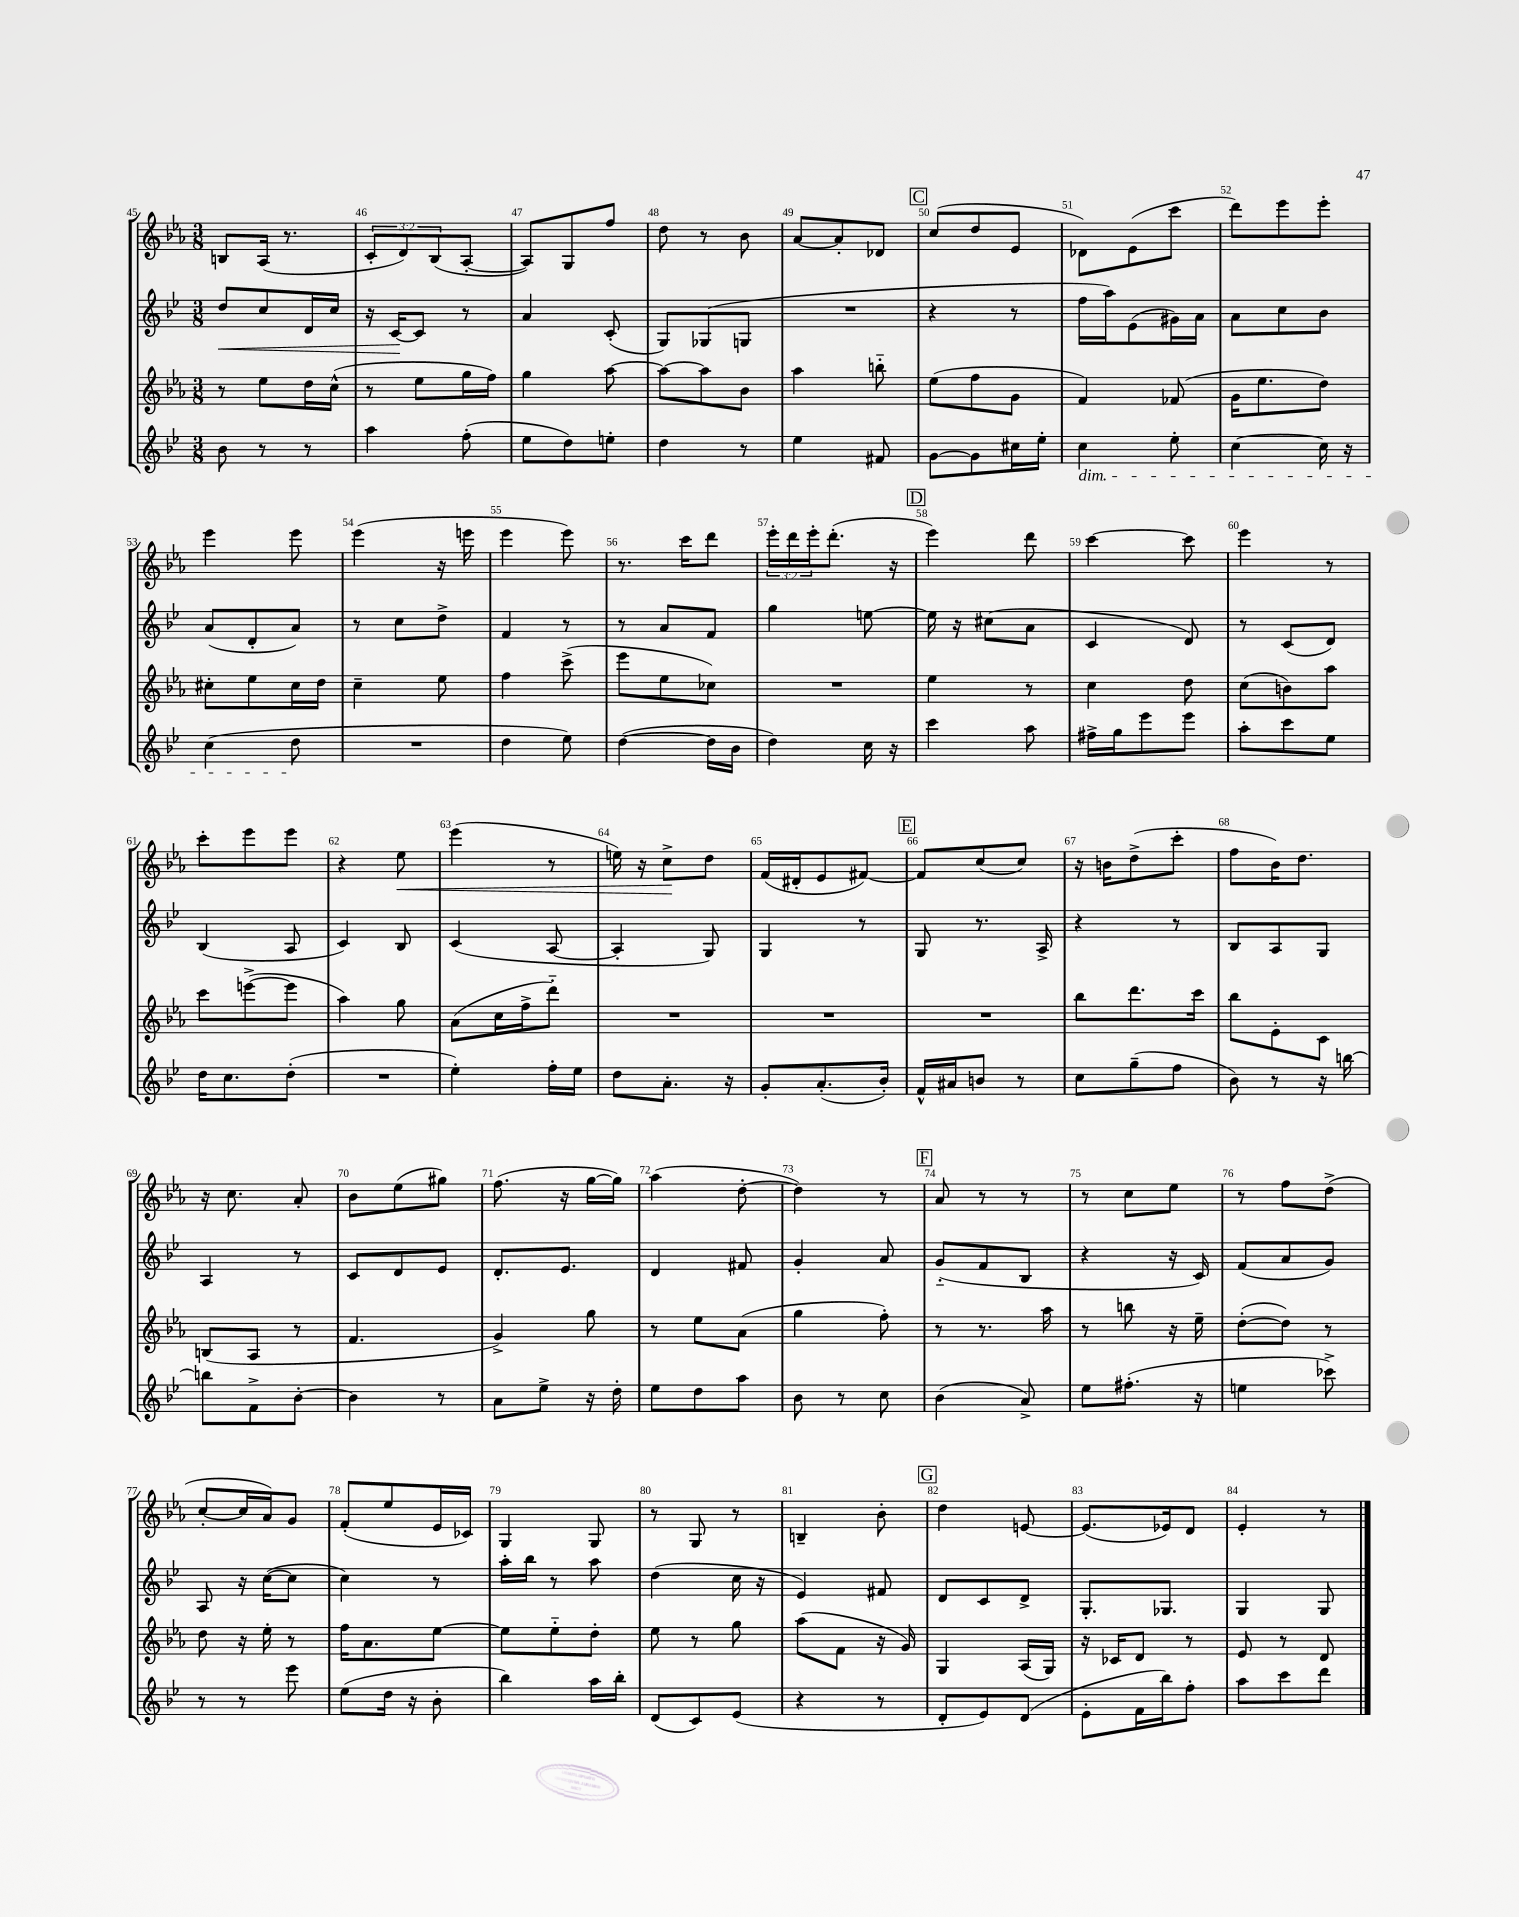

**kern	**kern	**kern	**kern
*staff4	*staff3	*staff2	*staff1
*clefG2	*clefG2	*clefG2	*clefG2
*k[b-e-]	*k[b-e-a-]	*k[b-e-]	*k[b-e-a-]
*M3/8	*M3/8	*M3/8	*M3/8
8b-	8r	8dd	8B
8r	8ee-	8cc	(16A-
.	.	.	8.r
8r	16dd	16d	.
.	(16cc^^	16cc	.
=	=	=	=
4aa	8r	16r	12c'
.	.	[16c	.
.	.	.	12d)
.	8ee-	8c]	.
.	.	.	(12B-
(8ff'	16gg	8r	[8A-'
.	16ff)	.	.
=	=	=	=
8ee-	4gg	4a	8A-])
8dd)	.	.	8G
8ee'	[8aa-	(8c'	8ff
=	=	=	=
4dd	8aa-_	8G)	8dd
.	8aa-]	(8G-	8r
8r	8b-	8G	8b-
=	=	=	=
4ee-	4aa-	4.r	[8a-
.	.	.	8a-']
8f#	8bb'~	.	8d-
=	=	=	=
[8g	(8ee-	4r	(8cc
8g]	8ff	.	8dd
16cc#	8g	8r	8e-
16ee-'	.	.	.
=	=	=	=
4cc	4f)	16ff	8d-)
.	.	16aa)	.
.	.	(8e-	(8e-
8ee-'	(8f-	16g#)	8ccc
.	.	16a	.
=	=	=	=
[4cc	16g	8a	8ddd)
.	8.ee-	.	.
.	.	8cc	8eee-
16cc]	8dd)	8b-	8eee-'
16r	.	.	.
=	=	=	=
(4cc	8cc#'	(8a	4eee-
.	8ee-	8d'	.
8dd	16cc#	8a)	8eee-
.	16dd	.	.
=	=	=	=
4.r	4cc~	8r	(4eee-
.	.	8cc	.
.	8ee-	8dd^	16r
.	.	.	16eee
=	=	=	=
4dd	4ff	4f	4eee-
8ee-)	(8ccc^	8r	8eee-)
=	=	=	=
([4dd	8eee-	8r	8.r
.	8ee-	8a	.
.	.	.	16ccc
16dd]	8cc-)	8f	8ddd
16b-	.	.	.
=	=	=	=
4dd)	4.r	4gg	24eee-'
.	.	.	24ddd
.	.	.	24eee-'
.	.	.	(8.ddd'
16cc	.	[8ee	.
16r	.	.	16r
=	=	=	=
4ccc	4ee-	16ee]	4eee-)
.	.	16r	.
.	.	(8cc#	.
8aa	8r	8a	8ddd
=	=	=	=
16ff#^	4cc	4c	[4ccc
16gg	.	.	.
8eee-	.	.	.
8eee-	8dd	8d)	8ccc]
=	=	=	=
8aa'	(8cc	8r	4eee-
8ccc	8b)	(8c	.
8ee-	8aa-	8d)	8r
=	=	=	=
16dd	8ccc	(4B-	8ccc'
8.cc	.	.	.
.	([8eee^	.	8eee-
(8dd'	8eee]	8A	8eee-
=	=	=	=
4.r	4aa-)	4c)	4r
.	8gg	8B-	8ee-
=	=	=	=
4ee-')	(8a-	(4c	(4eee-
.	16cc	.	.
.	16ff^	.	.
16ff'	8ddd'~)	[8A	8r
16ee-	.	.	.
=	=	=	=
8dd	4.r	4A']	16ee)
.	.	.	16r
8.a'	.	.	8cc^
.	.	8G)	8dd
16r	.	.	.
=	=	=	=
8g'	4.r	4G	(16f
.	.	.	16d#'
(8.a'	.	.	8e-
.	.	8r	[8f#)
16b-')	.	.	.
=	=	=	=
16f^^	4.r	8G	8f#]
16a#	.	.	.
8b	.	8.r	(8cc
8r	.	.	8cc)
.	.	16A^	.
=	=	=	=
8cc	8bb-	4r	16r
.	.	.	16b
(8gg~	8.ddd	.	(8dd^
8ff	.	8r	8ccc'
.	16ccc	.	.
=	=	=	=
8b-)	8bb-	8B-	8ff
8r	8e-'	8A	16b-)
.	.	.	8.dd
16r	8c	8G	.
[16bb	.	.	.
=	=	=	=
8bb]	(8B	4A	16r
.	.	.	8.cc
8f^	8A-	.	.
[8b-'	8r	8r	8a-'
=	=	=	=
4b-]	4.f	8c	8b-
.	.	8d	(8ee-
8r	.	8e-	8gg#)
=	=	=	=
8a	4g^)	8.d'	(8.ff
8ee-^	.	.	.
.	.	8.e-	16r
16r	8gg	.	[16gg
16dd'	.	.	16gg])
=	=	=	=
8ee-	8r	4d	(4aa-
8dd	8ee-	.	.
8aa	(8a-	8f#	[8dd'
=	=	=	=
8b-	4gg	4g'	4dd])
8r	.	.	.
8cc	8ff')	8a	8r
=	=	=	=
(4b-	8r	(8g'~	8a-
.	8.r	8f	8r
8a^)	.	8B-	8r
.	16aa-	.	.
=	=	=	=
8ee-	8r	4r	8r
(8.ff#'	8bb	.	8cc
.	16r	16r	8ee-
16r	16ee-~	16c)	.
=	=	=	=
4ee	([8dd'	(8f	8r
.	8dd])	8a	8ff
8ccc-^)	8r	8g)	(8dd^
=	=	=	=
8r	8dd	8A	[8cc'
8r	16r	16r	16cc]
.	16ee-'	([16cc	16a-)
8eee-	8r	8cc]	8g
=	=	=	=
(8ee-	16ff	4cc)	(8f'
.	8.a-	.	.
16dd	.	.	8ee-
16r	.	.	.
8b-'	[8ee-	8r	16e-
.	.	.	16c-)
=	=	=	=
4bb-)	8ee-]	16aa'	4G
.	.	16bb-	.
.	8ee-'~	8r	.
16aa	8dd'	8aa	8G
16bb-'	.	.	.
=	=	=	=
(8d	8ee-	(4dd	8r
8c)	8r	.	8G
(8e-	8gg	16cc	8r
.	.	16r	.
=	=	=	=
4r	(8aa-	4e-)	4B~
.	8f	.	.
8r	16r	8f#	8b-'
.	16g)	.	.
=	=	=	=
8d'	4G	8d	4dd
8e-)	.	8c	.
(8d	(16A-	8d^	[8e
.	16G)	.	.
=	=	=	=
8e-'	16r	8.G'	(8.e]
.	16c-	.	.
16f	8d	.	.
16bb-)	.	8.G-	16e-)
8ff'	8r	.	8d
=	=	=	=
8aa	8e-	4G	4e-'
8ccc	8r	.	.
8ddd	8d	8G	8r
==	==	==	==
*-	*-	*-	*-
